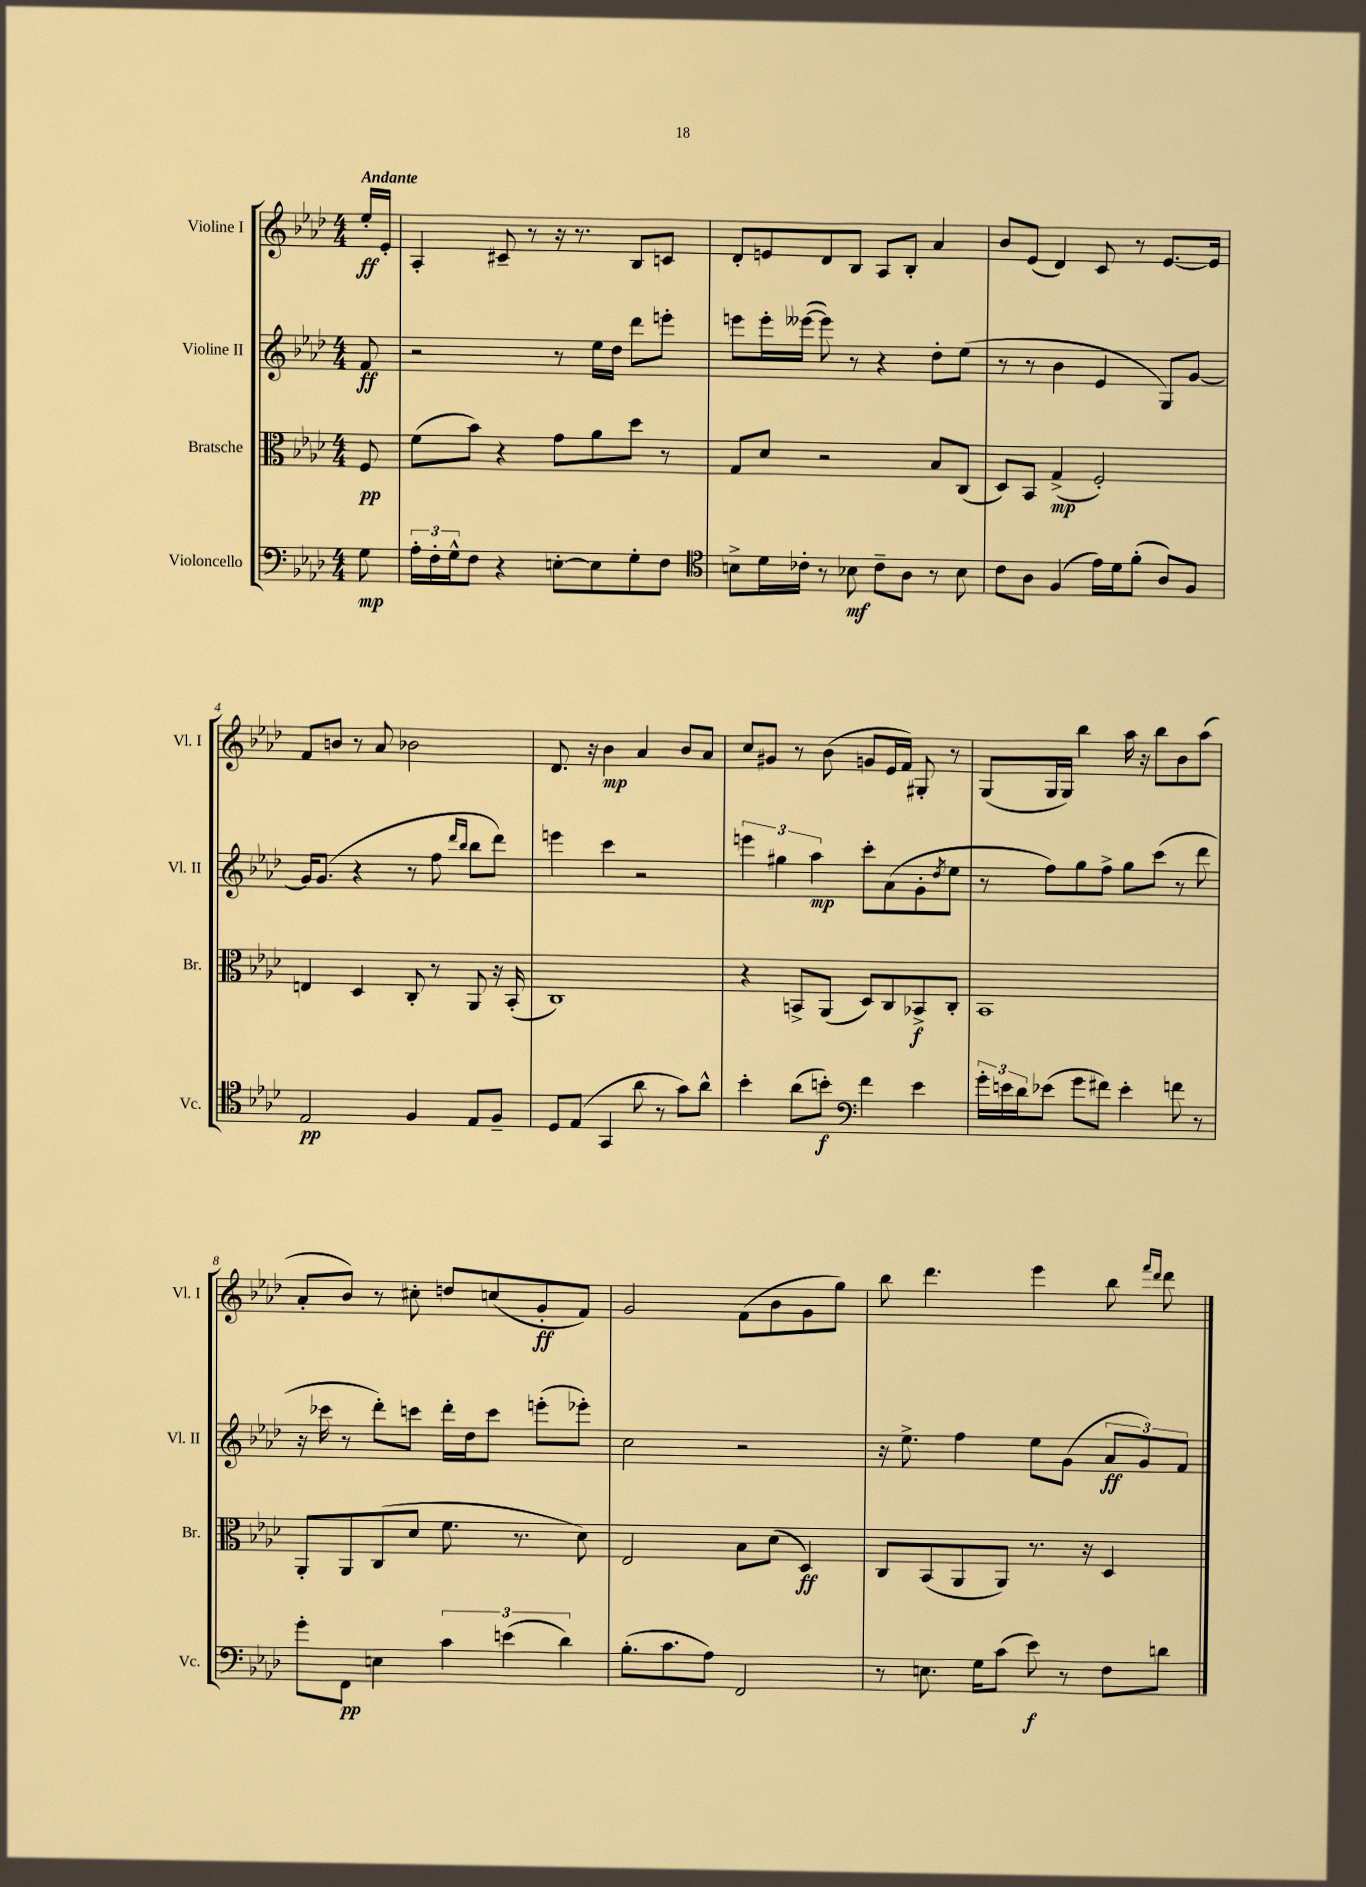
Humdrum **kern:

**kern	**dynam	**kern	**dynam	**kern	**dynam	**kern	**dynam
*part4	*part4	*part3	*part3	*part2	*part2	*part1	*part1
*staff4	*staff4	*staff3	*staff3	*staff2	*staff2	*staff1	*staff1
*I"Violoncello	*	*I"Bratsche	*	*I"Violine II	*	*I"Violine I	*
*I'Vc.	*	*I'Br.	*	*I'Vl. II	*	*I'Vl. I	*
*clefF4	*	*clefC3	*	*clefG2	*	*clefG2	*
*k[b-e-a-d-]	*	*k[b-e-a-d-]	*	*k[b-e-a-d-]	*	*k[b-e-a-d-]	*
*M4/4	*	*M4/4	*	*M4/4	*	*M4/4	*
=	=	=	=	=	=	=	=
!	!	!	!	!	!	!LO:TX:a:B:t=Andante	!
8G\	mp	8F/	pp	8f/	ff	16ee-'/LL	ff
.	.	.	.	.	.	16e-'/JJ	.
=1	=1	=1	=1	=1	=1	=1	=1
24A-'\LL	.	(8f\L	.	2r	.	4A-'/	.
24F'\	.	.	.	.	.	.	.
24G^^\J	.	.	.	.	.	.	.
8F\J	.	8b-\J)	.	.	.	.	.
4r	.	4r	.	.	.	8c#X~/	.
.	.	.	.	.	.	8r	.
[8En'\L	.	8g\L	.	8r	.	16r	.
.	.	.	.	.	.	8.r	.
8E\]	.	8a-\	.	16ee-\LL	.	.	.
.	.	.	.	16dd-\JJ	.	.	.
8G'\	.	8dd-\J	.	8ddd-\L	.	8B-/L	.
8F\J	.	8r	.	8eeen'\J	.	8cn/J	.
=2	=2	=2	=2	=2	=2	=2	=2
*clefC4	*	*	*	*	*	*	*
8Bn^\L	.	8G/L	.	8eeen\L	.	8d-'/L	.
16d-\L	.	8d-/J	.	16eee'\L	.	8en/	.
16c-X'\JJ	.	.	.	([16eee--X\JJ	.	.	.
8r	.	2r	.	8eee--\])	.	8d-/	.
8B-X\	mf	.	.	8r	.	8B-/J	.
8c-~\L	.	.	.	4r	.	8A-/L	.
8A-\J	.	.	.	.	.	8B-'/J	.
8r	.	8B-/L	.	8dd-'\L	.	4a-/	.
8B-\	.	(8C/J	.	(8ee-\J	.	.	.
=3	=3	=3	=3	=3	=3	=3	=3
8c\L	.	8D-/L)	.	8r	.	8b-/L	.
8A-\J	.	8BB-/J	.	8r	.	(8e-/J	.
(4F/	.	(4G^/	mp	4b-\	.	4d-/)	.
16e-\LL)	.	2F'/)	.	4e-/	.	8c/	.
16d-\J	.	.	.	.	.	.	.
(8f'\J	.	.	.	.	.	8r	.
8A-/L)	.	.	.	8G/L)	.	[8.e-/L	.
8F/J	.	.	.	[8g/J	.	.	.
.	.	.	.	.	.	16e-/Jk]	.
!!LO:LB:g=z
=4	=4	=4	=4	=4	=4	=4	=4
2E-/	pp	4En/	.	16g/KL]	.	8f/L	.
.	.	.	.	(8.g/J	.	.	.
.	.	.	.	.	.	8bn/J	.
.	.	4D-/	.	4r	.	8r	.
.	.	.	.	.	.	8a-/	.
4F/	.	8C'/	.	8r	.	2b-X\	.
.	.	8r	.	8ff\	.	.	.
.	.	.	.	16qqddd-/LL	.	.	.
.	.	.	.	16qqbb-/JJ	.	.	.
8E-/L	.	8AA-/	.	8bb-\L	.	.	.
8F~/J	.	16r	.	8ddd-\J)	.	.	.
.	.	(16BB-'/	.	.	.	.	.
=5	=5	=5	=5	=5	=5	=5	=5
8D-/L	.	1C)	.	4eeen\	.	8.d-/	.
(8E-/J	.	.	.	.	.	.	.
.	.	.	.	.	.	16r	.
4GG/	.	.	.	4ccc\	.	4b-\	mp
8a-\	.	.	.	2r	.	4a-/	.
8r	.	.	.	.	.	.	.
8g\L)	.	.	.	.	.	8b-/L	.
8a-^^\J	.	.	.	.	.	8a-/J	.
=6	=6	=6	=6	=6	=6	=6	=6
4b-'\	.	4r	.	6eeen\	.	8cc/L	.
.	.	.	.	.	.	8g#X/J	.
.	.	.	.	6gg#X\	.	.	.
(8a-\L	.	8BBn^/L	.	.	.	8r	.
.	.	.	.	6aa-\	mp	.	.
8bn'\J)	f	(8AA-/J	.	.	.	(8b-\	.
*clefF4	*	*	*	*	*	*	*
4f\	.	8D-/L)	.	8ccc'\L	.	8gn/L	.
.	.	8C/	.	(8a-\	.	16e-/L	.
.	.	.	.	.	.	16f/JJ)	.
4e-\	.	8BB-X^/	f	8g'\	.	8G#X'/	.
.	.	.	.	8qdd-/	.	.	.
.	.	8C'/J	.	8ee-\J	.	8r	.
=7	=7	=7	=7	=7	=7	=7	=7
24g'\LL	.	1BB-	.	8r	.	(8G/L	.
24en\	.	.	.	.	.	.	.
24d-\J	.	.	.	.	.	.	.
(8e-X\J	.	.	.	8ff\L)	.	16G/L	.
.	.	.	.	.	.	16G/JJ)	.
8g\L	.	.	.	8gg\	.	4bb-\	.
8f#X\J)	.	.	.	8ff^\J	.	.	.
4e-'\	.	.	.	8gg\L	.	16aa-\	.
.	.	.	.	.	.	16r	.
.	.	.	.	(8ccc\J	.	8bb-\L	.
8fn\	.	.	.	8r	.	8b-\	.
8r	.	.	.	8ddd-\	.	(8aa-\J	.
!!LO:LB:g=z
=8	=8	=8	=8	=8	=8	=8	=8
8g'\L	.	8AA-'/L	.	16r	.	8a-'/L	.
.	.	.	.	16ccc-X\	.	.	.
8FF\J	pp	8AA-/	.	8r	.	8b-/J)	.
4En\	.	(8C/	.	8ddd-'\L)	.	8r	.
.	.	8d-/J	.	8cccn\J	.	8cc#X'\	.
6c\	.	8.f\	.	16ddd-'\LL	.	8ddn/L	.
.	.	.	.	16dd-\J	.	.	.
.	.	.	.	8ccc\J	.	(8ccn/	.
(6en\	.	.	.	.	.	.	.
.	.	8.r	.	.	.	.	.
.	.	.	.	(8eeen'\L	.	8g'/	ff
6d-\)	.	.	.	.	.	.	.
.	.	8d-\)	.	8eee-X'\J)	.	8f/J)	.
=9	=9	=9	=9	=9	=9	=9	=9
(8.B-'\L	.	2E-/	.	2cc\	.	2g/	.
8.c\	.	.	.	.	.	.	.
8A-\J)	.	.	.	.	.	.	.
2FF/	.	8B-\L	.	2r	.	(8f\L	.
.	.	(8d-\J	.	.	.	8b-\	.
.	.	4D-/)	ff	.	.	8g\	.
.	.	.	.	.	.	8gg\J)	.
=10	=10	=10	=10	=10	=10	=10	=10
8r	.	8C/L	.	16r	.	8bb-\	.
.	.	.	.	8.ee-^\	.	.	.
8.En\	.	(8BB-/	.	.	.	4.ddd-\	.
.	.	8AA-/	.	4ff\	.	.	.
16G\KL	.	.	.	.	.	.	.
(8c\J	.	8AA-/J)	.	.	.	.	.
8e-\)	f	8.r	.	8ee-\L	.	4eee-\	.
8r	.	.	.	(8g\J	.	.	.
.	.	16r	.	.	.	.	.
8F\L	.	4D-/	.	12a-/L	ff	8bb-\	.
.	.	.	.	12g/)	.	.	.
.	.	.	.	.	.	16qqfff/LL	.
.	.	.	.	.	.	16qqddd-/JJ	.
8dn\J	.	.	.	.	.	8ddd-\	.
.	.	.	.	12f/J	.	.	.
==	==	==	==	==	==	==	==
*-	*-	*-	*-	*-	*-	*-	*-
